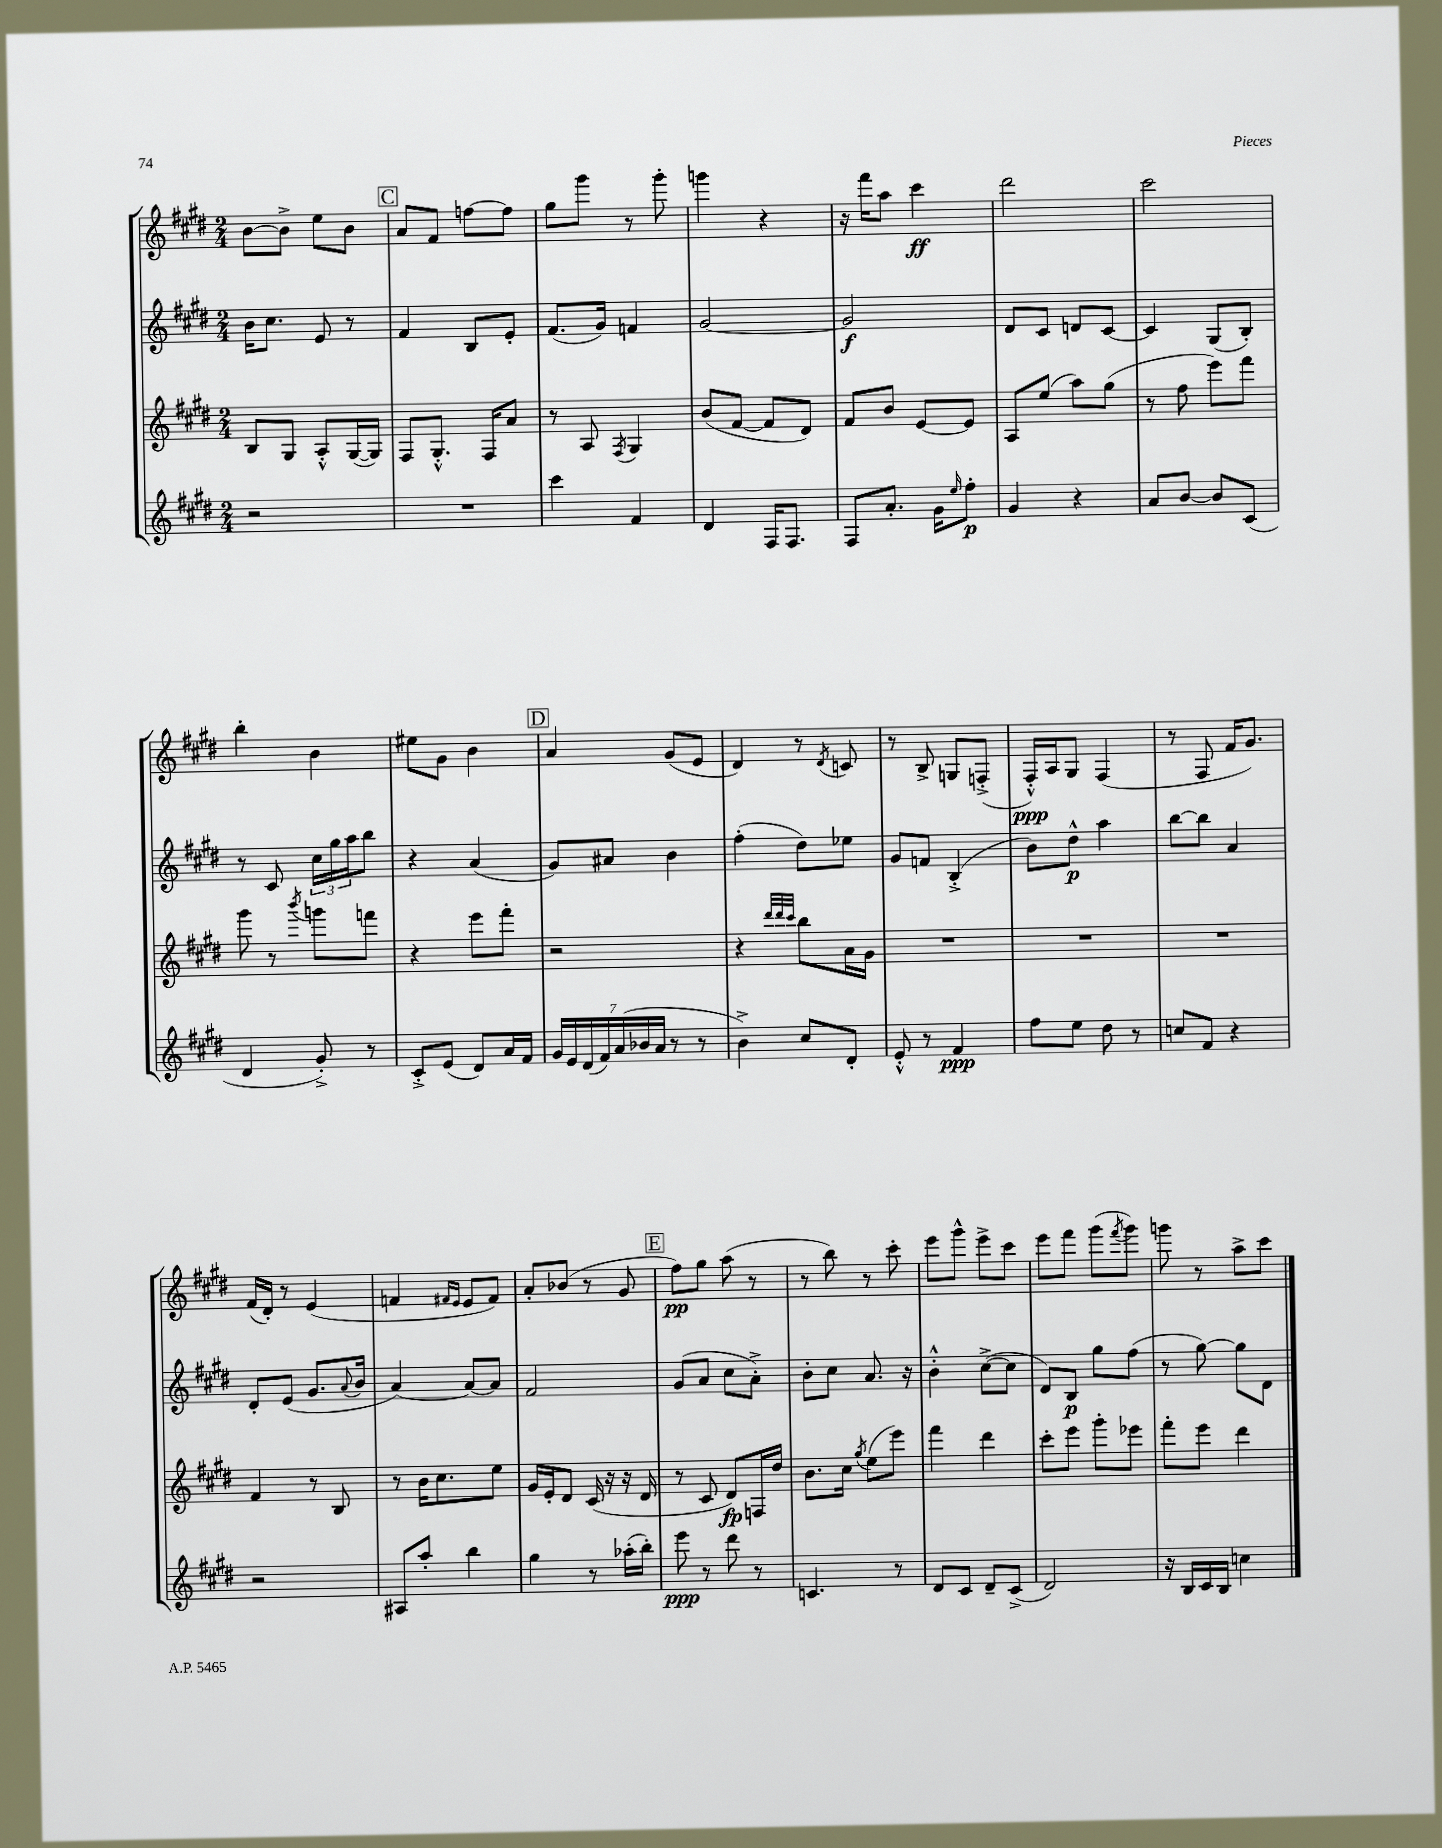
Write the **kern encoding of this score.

**kern	**kern	**kern	**kern
*staff4	*staff3	*staff2	*staff1
*clefG2	*clefG2	*clefG2	*clefG2
*k[f#c#g#d#]	*k[f#c#g#d#]	*k[f#c#g#d#]	*k[f#c#g#d#]
*M2/4	*M2/4	*M2/4	*M2/4
2r	8B	16b	[8b
.	.	8.cc#	.
.	8G#	.	8b^]
.	8A'^^	8e	8ee
.	([16G#	8r	8b
.	16G#])	.	.
=	=	=	=
2r	8F#	4f#	8a
.	8.G#'^^	.	8f#
.	.	8B	[8ff
.	16F#	.	.
.	8a	8e'	8ff]
=	=	=	=
4ccc#	8r	(8.f#	8gg#
.	8A	.	8ggg#
.	.	16g#)	.
.	8qF#	.	.
4f#	4G#	4f	8r
.	.	.	8ggg#'
=	=	=	=
4d#	(8b	[2g#	4ggg
.	[8f#	.	.
16F#	8f#]	.	4r
8.F#	.	.	.
.	8d#)	.	.
=	=	=	=
8F#	8f#	2g#]	16r
.	.	.	16fff#
8.a'	8b	.	8aa
.	[8e	.	4ccc#
16g#	.	.	.
16qqee	.	.	.
8ff#'	8e]	.	.
=	=	=	=
4g#	8A	8d#	2ddd#
.	(8ee	8c#	.
4r	8aa)	8d	.
.	(8gg#	[8c#	.
=	=	=	=
8a	8r	4c#]	2ccc#
[8b	8ff#	.	.
8b]	8eee)	(8G#	.
(8c#	8fff#	8B')	.
=	=	=	=
4d#	8ggg#	8r	4bb'
.	8r	8c#	.
.	8qbbb	.	.
8g#'^)	8ggg	24cc#	4b
.	.	24gg#	.
.	.	24aa	.
8r	8fff	8bb	.
=	=	=	=
8c#'^	4r	4r	8ee#
(8e	.	.	8g#
8d#)	8eee	(4a	4b
16a	8fff#'	.	.
16f#	.	.	.
=	=	=	=
28g#	2r	8g#)	4a
28e	.	.	.
(28d#	.	.	.
28f#)	.	.	.
.	.	8a#	.
(28a	.	.	.
28b-	.	.	.
28a	.	.	.
8r	.	4b	(8g#
8r	.	.	8e
=	=	=	=
4b^)	4r	(4ff#'	4d#)
.	32qqddd#	.	.
.	32qqddd#	.	.
.	32qqccc#	.	.
8cc#	8bb	8dd#)	8r
.	.	.	8qd#
8d#'	16a	8ee-	8c
.	16g#	.	.
=	=	=	=
8e'^^	2r	8g#	8r
8r	.	8f	8B^
4f#	.	(4B'^	8G
.	.	.	(8F'^
=	=	=	=
8ff#	2r	8b)	16F#'^^)
.	.	.	16A
8ee	.	8dd#^^	8G#
8dd#	.	4aa	(4F#
8r	.	.	.
=	=	=	=
8cc	2r	[8bb	8r
8f#	.	8bb]	8F#
4r	.	4a	16f#
.	.	.	8.g#)
=	=	=	=
2r	4f#	8d#'	(16f#
.	.	.	16d#')
.	.	(8e	8r
.	8r	8.g#	(4e
.	8B	.	.
.	.	8qqa	.
.	.	16b	.
=	=	=	=
8A#	8r	[4a)	4f
8aa'	16b	.	.
.	8.cc#	.	.
.	.	.	16qqf#
.	.	.	16qqe
4bb	.	8a_	8e
.	8ee	8a]	8f#)
=	=	=	=
4gg#	16g#	2f#	8a'
.	16e'	.	.
.	8d#	.	(8b-
8r	(16c#	.	8r
.	16r	.	.
(16aa-'	16r	.	8g#
16bb')	16d#	.	.
=	=	=	=
8eee	8r	(8g#	8ff#)
8r	8c#	8a	8gg#
8ddd#	8d#)	8cc#	(8aa
8r	16F	8a'^)	8r
.	16dd#	.	.
=	=	=	=
4.c	8.b	8b'	8r
.	.	8cc#	8bb)
.	16cc#	.	.
.	8qgg#	.	.
.	(8ee	8.a	8r
8r	8eee)	.	8ccc#'
.	.	16r	.
=	=	=	=
8d#	4fff#	4b'^^	8eee
8c#	.	.	8ggg#^^
8d#~	4ddd#	([8cc#^	8eee^
(8c#^	.	8cc#]	8ccc#
=	=	=	=
2d#)	8ccc#'	8d#)	8eee
.	8eee	8B	8fff#
.	8ggg#'	8gg#	(8ggg#
.	.	.	8qfff#
.	8eee-	(8ff#	8ggg#)
=	=	=	=
16r	8fff#'	8r	8ggg
16B	.	.	.
16c#	8eee	[8gg#)	8r
16B	.	.	.
4cc	4ddd#	8gg#]	8aa^
.	.	8d#	8ccc#
==	==	==	==
*-	*-	*-	*-
